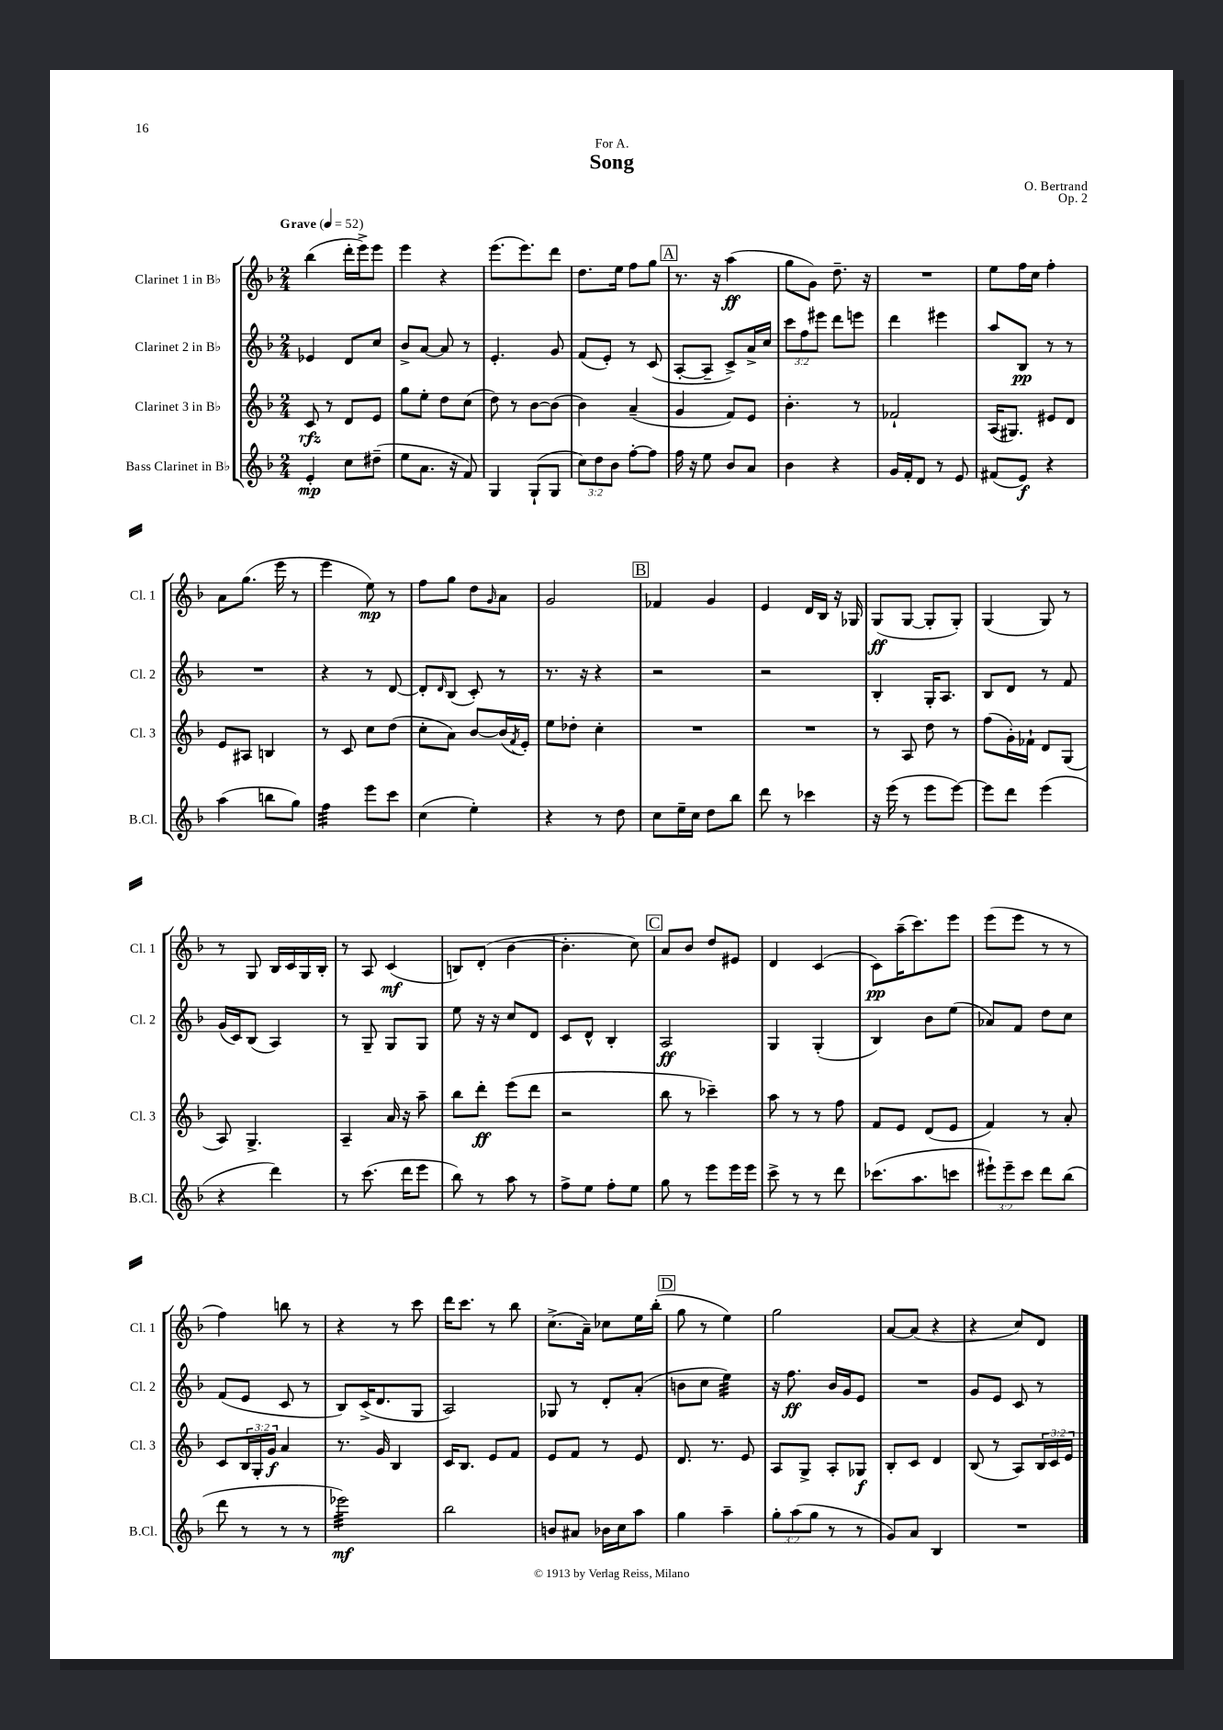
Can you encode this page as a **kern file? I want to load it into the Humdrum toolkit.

**kern	**kern	**kern	**kern
*staff4	*staff3	*staff2	*staff1
*clefG2	*clefG2	*clefG2	*clefG2
*k[b-]	*k[b-]	*k[b-]	*k[b-]
*M2/4	*M2/4	*M2/4	*M2/4
*MM52	*MM52	*MM52	*MM52
4e'	8c	4e-	(4bb-
.	8r	.	.
8cc	8d	8d	16ddd'
.	.	.	16eee^)
(8dd#~	8e	8cc	8eee
=	=	=	=
8ee	8gg	8b-^	4eee
8.a	8ee'	[8a	.
.	8dd	8a]	4r
16r	.	.	.
8f)	(8cc	8r	.
=	=	=	=
4G	8dd)	4.e'	(8.eee
.	8r	.	.
.	.	.	8.eee)
(8G`	[8b-	.	.
8G	(8b-]	8g	8ddd
=	=	=	=
12cc)	4b-)	(8f	8.dd
12dd	.	.	.
.	.	8e')	.
12b-	.	.	.
.	.	.	16ee
[8ff'	(4a~	8r	8ff
8ff]	.	(8c	8gg
=	=	=	=
16ff	4g	[8A'	8.r
16r	.	.	.
8ee	.	8A~]	.
.	.	.	16r
8b-	8f)	8c^)	(4aa
8a	8e	16a^	.
.	.	16cc	.
=	=	=	=
4b-	4.b-'	12ccc	8gg
.	.	12ff	.
.	.	.	8g)
.	.	12eee#	.
4r	.	8ddd	8.dd~
.	8r	8eee	.
.	.	.	16r
=	=	=	=
16g	2f-`	4ddd	2r
16f'	.	.	.
8d	.	.	.
8r	.	4eee#	.
8e	.	.	.
=	=	=	=
(8f#	(16A	8aa	8ee
.	8.G#)	.	.
8e)	.	8B-	16ff
.	.	.	16cc
4r	8e#	8r	4ff'
.	8d	8r	.
=	=	=	=
(4aa	8e	2r	8a
.	8A#	.	(8.gg
8bb	4B	.	.
.	.	.	16eee
8gg)	.	.	8r
=	=	=	=
4ff	8r	4r	4eee
.	8c	.	.
8eee	8cc	8r	8ee)
8ccc	(8dd	[8d	8r
=	=	=	=
(4cc	8cc'	8d']	8ff
.	.	16qqd	.
.	8a)	(8B-	8gg
4ee')	[8b-	8c')	8dd
.	.	.	16qqg
.	(16b-]	8r	8a
.	8qf	.	.
.	16e')	.	.
=	=	=	=
4r	8ee	8.r	2g
.	8dd-'	.	.
.	.	16r	.
8r	4cc'	4r	.
8dd	.	.	.
=	=	=	=
8cc	2r	2r	4f-
16ee~	.	.	.
16cc	.	.	.
8dd	.	.	4g
8bb-	.	.	.
=	=	=	=
8ddd	2r	2r	4e
8r	.	.	.
4ccc-	.	.	16d
.	.	.	16B-
.	.	.	16r
.	.	.	16G-
=	=	=	=
16r	8r	4B-'	(8G
(16eee	.	.	.
8r	8A	.	[8G
8eee	8dd	16G'	8G']
.	.	8.A	.
[8eee)	8r	.	8G')
=	=	=	=
8eee]	(8ff	8B-	(4G
8ddd	16g')	8d	.
.	16f-`	.	.
(4eee	8d	8r	8G)
.	(8G	8f	8r
=	=	=	=
4r	8A)	(16g	8r
.	.	16c)	.
.	4.G^	(8B-	8G
4ddd)	.	4A)	16B-
.	.	.	16c
.	.	.	16G
.	.	.	16B-'
=	=	=	=
8r	4A~	8r	8r
(8.ccc	.	8G~	8A
.	16a	8G	(4c
16ddd	16r	.	.
8eee	8aa~	8G	.
=	=	=	=
8bb-)	8bb-	8ee	8B)
8r	8ddd'	16r	(8d'
.	.	16r	.
8aa	(8eee	8cc	[4b-
8r	8ddd	8d	.
=	=	=	=
8ff^	2r	8c	4.b-']
8ee	.	8d^^	.
8ff'	.	4B-'	.
8ee	.	.	8cc)
=	=	=	=
8gg	8bb-	2A	8a
8r	8r	.	8b-
8eee	4ccc-~)	.	8dd
16eee	.	.	8e#
16eee	.	.	.
=	=	=	=
8ccc^	8aa	4G	4d
8r	8r	.	.
8r	8r	(4G'	(4c
8ddd	8ff	.	.
=	=	=	=
(8.ccc-	8f	4B-)	8c)
.	8e	.	(16aa~
8.aa	.	.	8.ccc)
.	(8d	8b-	.
8ccc	8e	(8ee	8eee
=	=	=	=
12eee#`)	4f)	8a-)	(8eee
12eee#~	.	.	.
.	.	8f	8eee
12ccc	.	.	.
8ddd	8r	8dd	8r
(8bb-	8a'	8cc	8r
=	=	=	=
8ddd	8c	(8f	4ff)
8r	24B-	8e	.
.	24G'	.	.
.	24g	.	.
8r	4a	8c	8bb
8r	.	8r	8r
=	=	=	=
2eee-)	8.r	8B-)	4r
.	.	(16c^	.
.	16g	8.d	.
.	4B-	.	8r
.	.	8G	8ccc
=	=	=	=
2bb-	16c	2A)	16ddd
.	8.B-	.	8.ccc
.	8e	.	8r
.	8f	.	8bb-
=	=	=	=
8b	8e	8G-	(8.cc^
8a#	8f	8r	.
.	.	.	16a~)
16b-	8r	8d'	8cc-
16cc	.	.	.
8aa	8e	(8a'	16ee
.	.	.	(16bb-'
=	=	=	=
4gg	8.d	8b	8gg
.	.	8cc	8r
.	8.r	.	.
4aa~	.	4ee)	4ee)
.	8e	.	.
=	=	=	=
12gg'	8A	16r	2gg
.	.	8.ff	.
(12aa	.	.	.
.	8G^	.	.
12gg	.	.	.
8r	8A'	16b-	.
.	.	16g	.
8r	8G-	8e	.
=	=	=	=
8g)	8B-'	2r	[8a
8a	8c	.	(8a]
4B-	4d	.	4r
=	=	=	=
2r	(8B-	8g	4r
.	8r	8e	.
.	8A)	8c	8cc)
.	24B-	8r	8d
.	24c	.	.
.	24e	.	.
==	==	==	==
*-	*-	*-	*-
